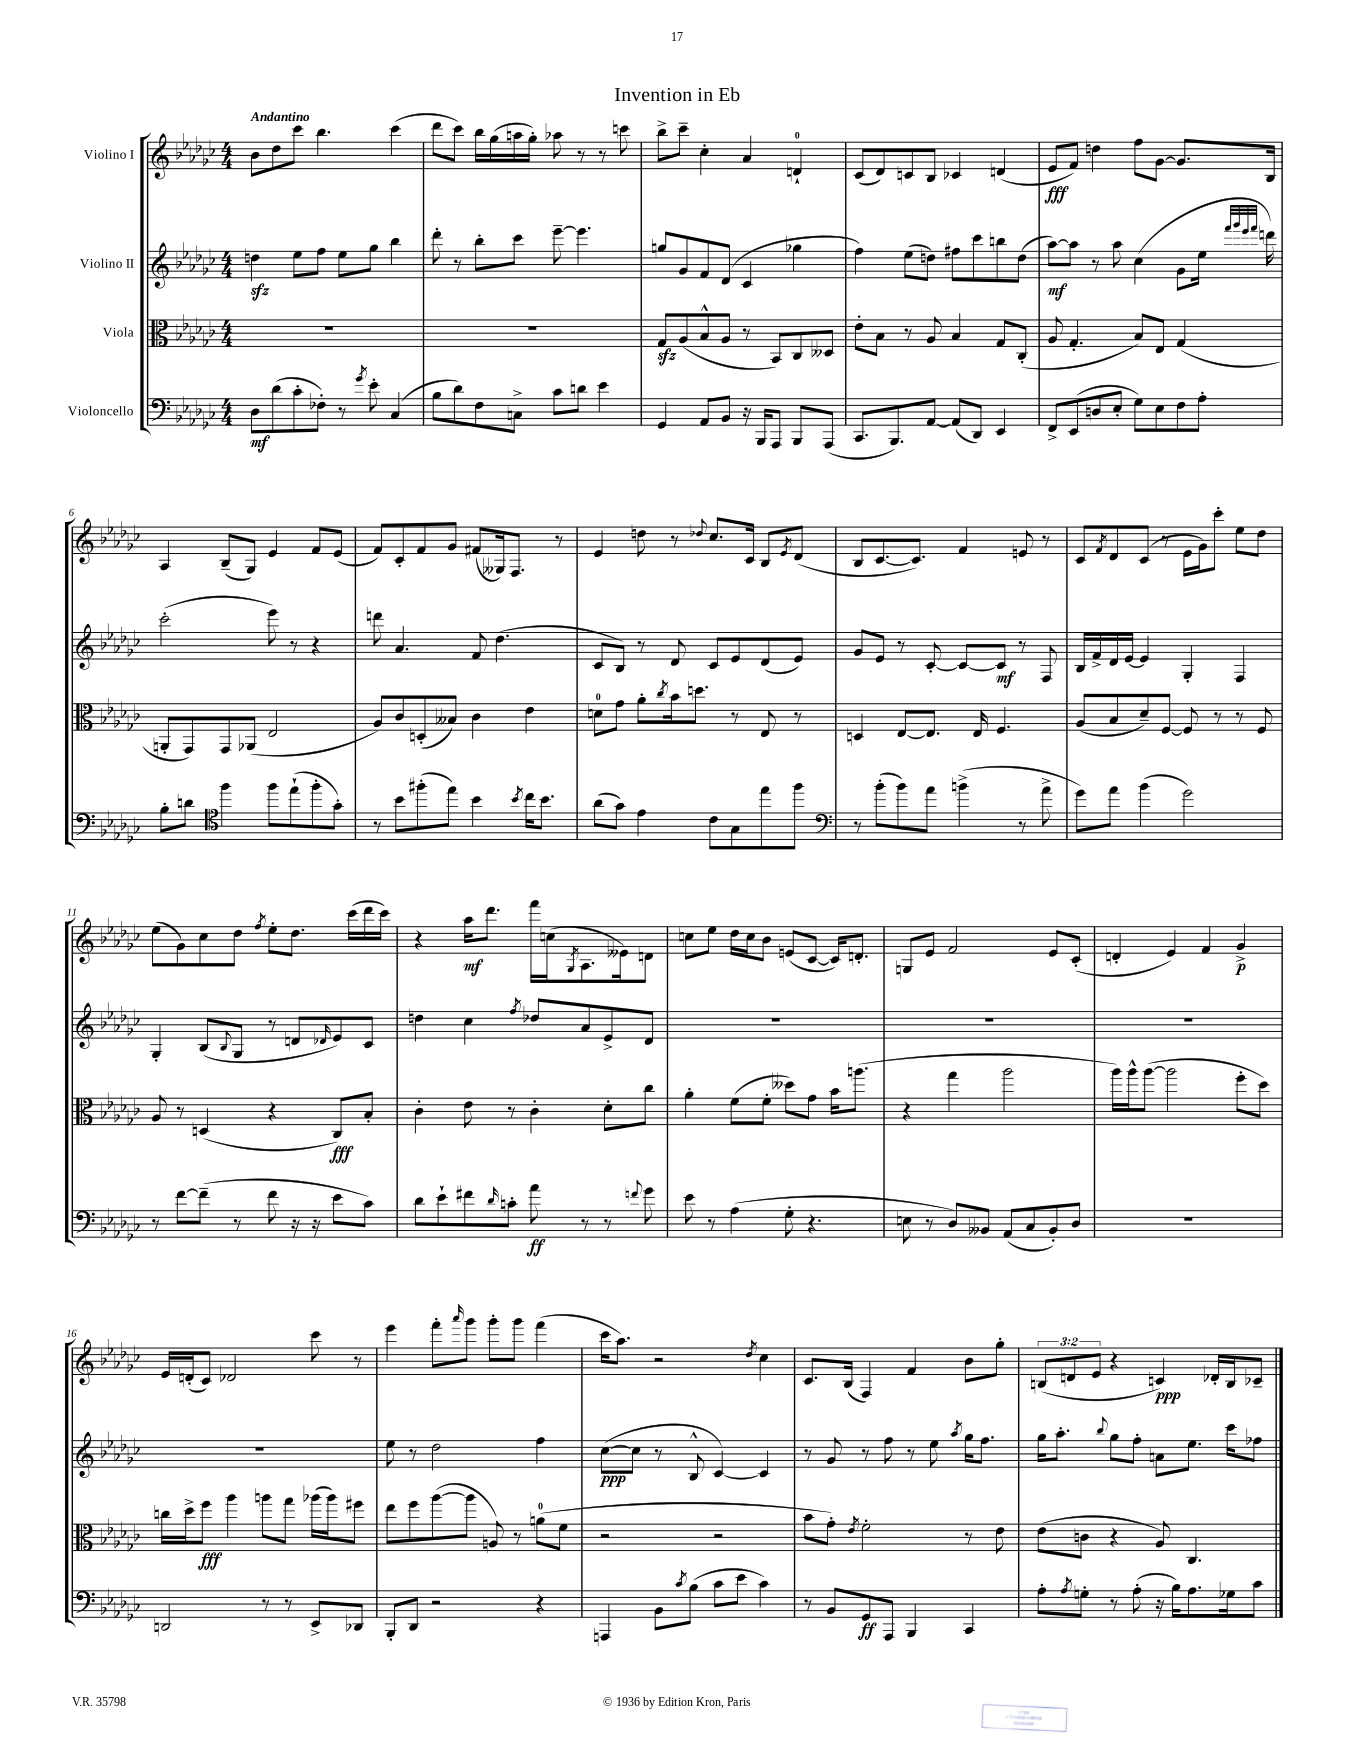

**kern	**kern	**kern	**kern
*staff4	*staff3	*staff2	*staff1
*clefF4	*clefC3	*clefG2	*clefG2
*k[b-e-a-d-g-c-]	*k[b-e-a-d-g-c-]	*k[b-e-a-d-g-c-]	*k[b-e-a-d-g-c-]
*M4/4	*M4/4	*M4/4	*M4/4
8D-\L	1r	4dd\	8b-\L
(8d-\	.	.	8dd-\
8c-'\	.	8ee-\L	8ccc-\J
8F-'\J)	.	8ff\J	4.bb-\
8r	.	8ee-\L	.
8qg-/	.	.	.
8e-'\	.	8gg-\J	.
(4C-/	.	4bb-\	(4ccc-\
=	=	=	=
8B-\L	1r	8ddd-'\	8ddd-\L
8d-\)	.	8r	8ccc-\J)
8F\	.	8bb-'\L	16bb-\LL
.	.	.	(16gg-\
8C^\J	.	8ccc-\J	16aa\
.	.	.	16gg-'\JJ)
8c-\L	.	[8eee-~\	8aa-\
8d\J	.	4.eee-\]	8r
4e-\	.	.	8r
.	.	.	8ccc\
=	=	=	=
4GG-/	8G-/L	8gg/L	8bb-^\L
.	(8A-/	8g-/	8ccc-~\J
8AA-/L	8B-^^/	8f/	4cc-'\
8BB-/J	8A-/J	(8d-/J	.
16r	8r	4c-/	4a-/
16BBB-/LK	.	.	.
8AAA-/J	8BB-/L)	.	.
8BBB-/L	8C-/	4gg-\	4d`/
(8AAA-/J	8D--/J	.	.
=	=	=	=
8.CC-/L	8e-'\L	4ff\)	(8c-/L
.	8B-\J	.	8d-/)
8.BBB-/)	.	.	.
.	8r	(8ee-\L	8c/
[8AA-/J	8A-/	8dd\J)	8B-/J
(8AA-/]L	4B-/	8ff#\L	4c-/
8DD-/J)	.	8ccc-\	.
4EE-/	8G-/L	8bb\	(4d/
.	(8C-'/J	(8dd\J	.
=	=	=	=
8FF^/L	8A-/	[8aa-\L)	8e-/L
(8EE-/	4.G-'/	8aa-\]J	8f/J)
8D/	.	8r	4dd\
8E-'/J	.	8aa-\	.
8G-\L)	8B-/L)	(4cc-\	8ff\L
8E-\	8E-/J	.	[8g-\J
8F\	(4G-/	8g-\L	8.g-/]L
8A-'\J	.	16ee-\Jk	.
.	.	32qqfff/LLL	.
.	.	32qqggg-/	.
.	.	32qqeee-/	.
.	.	32qqfff/JJJ	.
.	.	16ddd\)	16B-/Jk
=	=	=	=
8B-'\L	8AA'/L	(2ccc-'\	4A-/
8d\J	8GG-/)	.	.
*clefC4	*	*	*
4ff\	8GG-/	.	(8B-~/L
.	(8AA-/J	.	8G-/J)
8ff\L	2E-/	8eee-\)	4e-/
(8ee-`\	.	8r	.
8ff'\	.	4r	8f/L
8g-'\J)	.	.	(8e-/J
=	=	=	=
8r	8A-/L)	8ddd\	8f/L)
8b-\L	8c-/	4.a-/	8c-'/
(8ff#'\	(8D'/	.	8f/
8ee-\J)	8B--/J)	.	8g-/J
4b-\	4c-\	8f/	(8f#/L
.	.	(4.dd-\	16G--/k)
.	.	.	8.F/J
8qb-/	.	.	.
16cc-\LK	4e-\	.	.
8.b-\J	.	.	.
.	.	.	8r
=	=	=	=
(8a-\L	8d\L	8c-/L	4e-/
8g-\J)	8g-\J	8B-/J)	.
4e-\	8a-'\L	8r	8dd\
.	8qcc-/	.	.
.	16b-\k	8d-/	8r
.	8.dd\J	.	.
.	.	.	8qqdd-/
8c-\L	.	8c-/L	8.cc-/L
8G-\	8r	8e-/	.
.	.	.	16c-/Jk
8ee-\	8E-/	(8d-/	8B-/L
.	.	.	8qe-/
8ff\J	8r	8e-/J)	(8d-/J
=	=	=	=
*clefF4	*	*	*
8r	4D/	8g-/L	8B-/L
(8b-'\L	.	8e-/J	[8.c-/
8b-\)	[8E-/L	8r	.
.	.	.	8.c-/]J)
8a-\J	8.E-/]J	[8c-'/	.
(4b^\	.	8c-/_L	4f/
.	16E-/	.	.
.	4.F/	8c-/]J	.
8r	.	8r	8e/
8a-^\	.	8F/	8r
=	=	=	=
8g-\L)	(8A-/L	16B-/LL	8c-/L
.	.	16f^/	.
.	.	.	8qf/
8a-\J	8B-/	16d-/	8d-/
.	.	[16e-/JJ	.
(4b-\	8d-~/)	4e-/]	(8c-/J
.	[8F/J	.	8r
2g-\)	8F/]	4G-'/	16e-\LL
.	.	.	16g-\J)
.	8r	.	8ccc-'\J
.	8r	4F/	8ee-\L
.	8F/	.	8dd-\J
=	=	=	=
8r	8A-/	4G-'/	(8ee-\L
[8f\L	8r	.	8g-\)
(8f~\]J	(4D/	(8B-/L	8cc-\
.	.	8qqB-/	.
8r	.	8G-/J	8dd-\J
.	.	.	8qff/
8f\	4r	8r	8ee-'\L
16r	.	8d/L	8.dd-\J
16r	.	.	.
.	.	16qqd-/	.
8e-\L	8C-/L)	8e-/)	.
.	.	.	(16ccc-\LL
8c-\J)	8B-'/J	8c-/J	16ddd-\
.	.	.	16ccc-\JJ)
=	=	=	=
8d-\L	4c-'\	4dd\	4r
8e-`\	.	.	.
8f#\	8e-\	4cc-\	16aa-\LK
.	.	.	8.ddd-\J
16qqd-/	.	.	.
8c'\J	8r	.	.
.	.	8qff/	.
8a-\	4c-'\	8dd-/L	16fff\LL
.	.	.	(16cc\J
.	.	.	8qG-/
8r	.	8a-/	8.A-\
8r	8d-'\L	8e-^/	.
.	.	.	16e--\k)
8qqf/	.	.	.
8g-\	8cc-\J	8d-/J	8d\J
=	=	=	=
8e-\	4a-'\	1r	8cc\L
8r	.	.	8ee-\J
(4A-\	(8f\L	.	16dd-\LL
.	.	.	16cc\J
.	8f'\J	.	8b-\J
8G-'\	8dd--\L)	.	(8e/L
4.r	8g-\J	.	[8c-/J
.	16b-\LK	.	16c-/]LK)
.	(8.aa\J	.	8.d'/J
=	=	=	=
8E\	4r	1r	8G/L
8r	.	.	8e-/J
8D-/L)	4gg-\	.	2f/
8BB--/J	.	.	.
(8AA-/L	2aa-\	.	.
8C-/	.	.	.
8BB--'/)	.	.	8e-/L
8D-/J	.	.	(8c-'/J
=	=	=	=
1r	16aa-\LL)	1r	4d'/
.	16aa-^^\J	.	.
.	([8aa-\J	.	.
.	2aa-\]	.	4e-/)
.	.	.	4f/
.	8ff'\L	.	4g-^/
.	8dd-\J)	.	.
=	=	=	=
2DD/	16cc\LL	1r	16e-/LL
.	16dd-^\J	.	(16d'/J
.	8ff\J	.	8c-/J)
.	4aa-\	.	2d-/
8r	8aa\L	.	.
8r	8gg-\J	.	.
8EE-^/L	(16aa-\LL	.	8ccc-\
.	16aa-\J)	.	.
8DD-/J	8ff#\J	.	8r
=	=	=	=
8BBB-'/L	8ee-\L	8ee-\	4eee-\
8DD-/J	8ff\	8r	.
2r	([8aa-\	2dd-\	8fff'\L
.	.	.	16qqaaa-/
.	8aa-\]J	.	8ggg-\J
.	8A/)	.	8ggg-'\L
.	8r	.	8ggg-\J
4r	(8a\L	4ff\	(4fff\
.	8f\J	.	.
=	=	=	=
4AAA/	2r	([8cc-\L	16ccc-\LK
.	.	.	8.aa-\J)
.	.	8cc-\]J	.
8BB-\L	.	8r	2r
8qc-/	.	.	.
(8B-\J	.	8B-^^/	.
8c-\L	2r	[4c-/)	.
8e-\J	.	.	.
.	.	.	8qdd-/
4c-\)	.	4c-/]	4cc-\
=	=	=	=
8r	8b-\L	8r	8.c-/L
8BB-/L	8g-'\J)	8g-/	.
.	.	.	(16B-/Jk
.	8qe-/	.	.
8GG-/	2f'\	8r	4F/)
8AAA-/J	.	8ff\	.
4BBB-/	.	8r	4f/
.	.	8ee-\	.
.	.	8qaa-/	.
4CC-/	8r	16gg-\LK	8b-\L
.	.	8.ff\J	.
.	8e-\	.	8gg-'\J
=	=	=	=
8A-'\L	(8e-\L	16gg-\LK	(12B/L
.	.	8.aa-'\J	.
.	.	.	12d/
8qA-/	.	.	.
8G'\J	8c\J	.	.
.	.	.	12e-/J
.	.	8qqbb-/	.
8r	4r	8gg-\L	4r
(8A-'\	.	8ff'\J	.
16r	8A-/)	8a\L	4c/)
16B-\LK)	.	.	.
8.A-\	4.C-/	8.ee-\J	.
.	.	.	16d-'/LL
16G-\k	.	16ccc-\LK	16B/J
8c-\J	.	8ff-\J	8c-~/J
==	==	==	==
*-	*-	*-	*-
